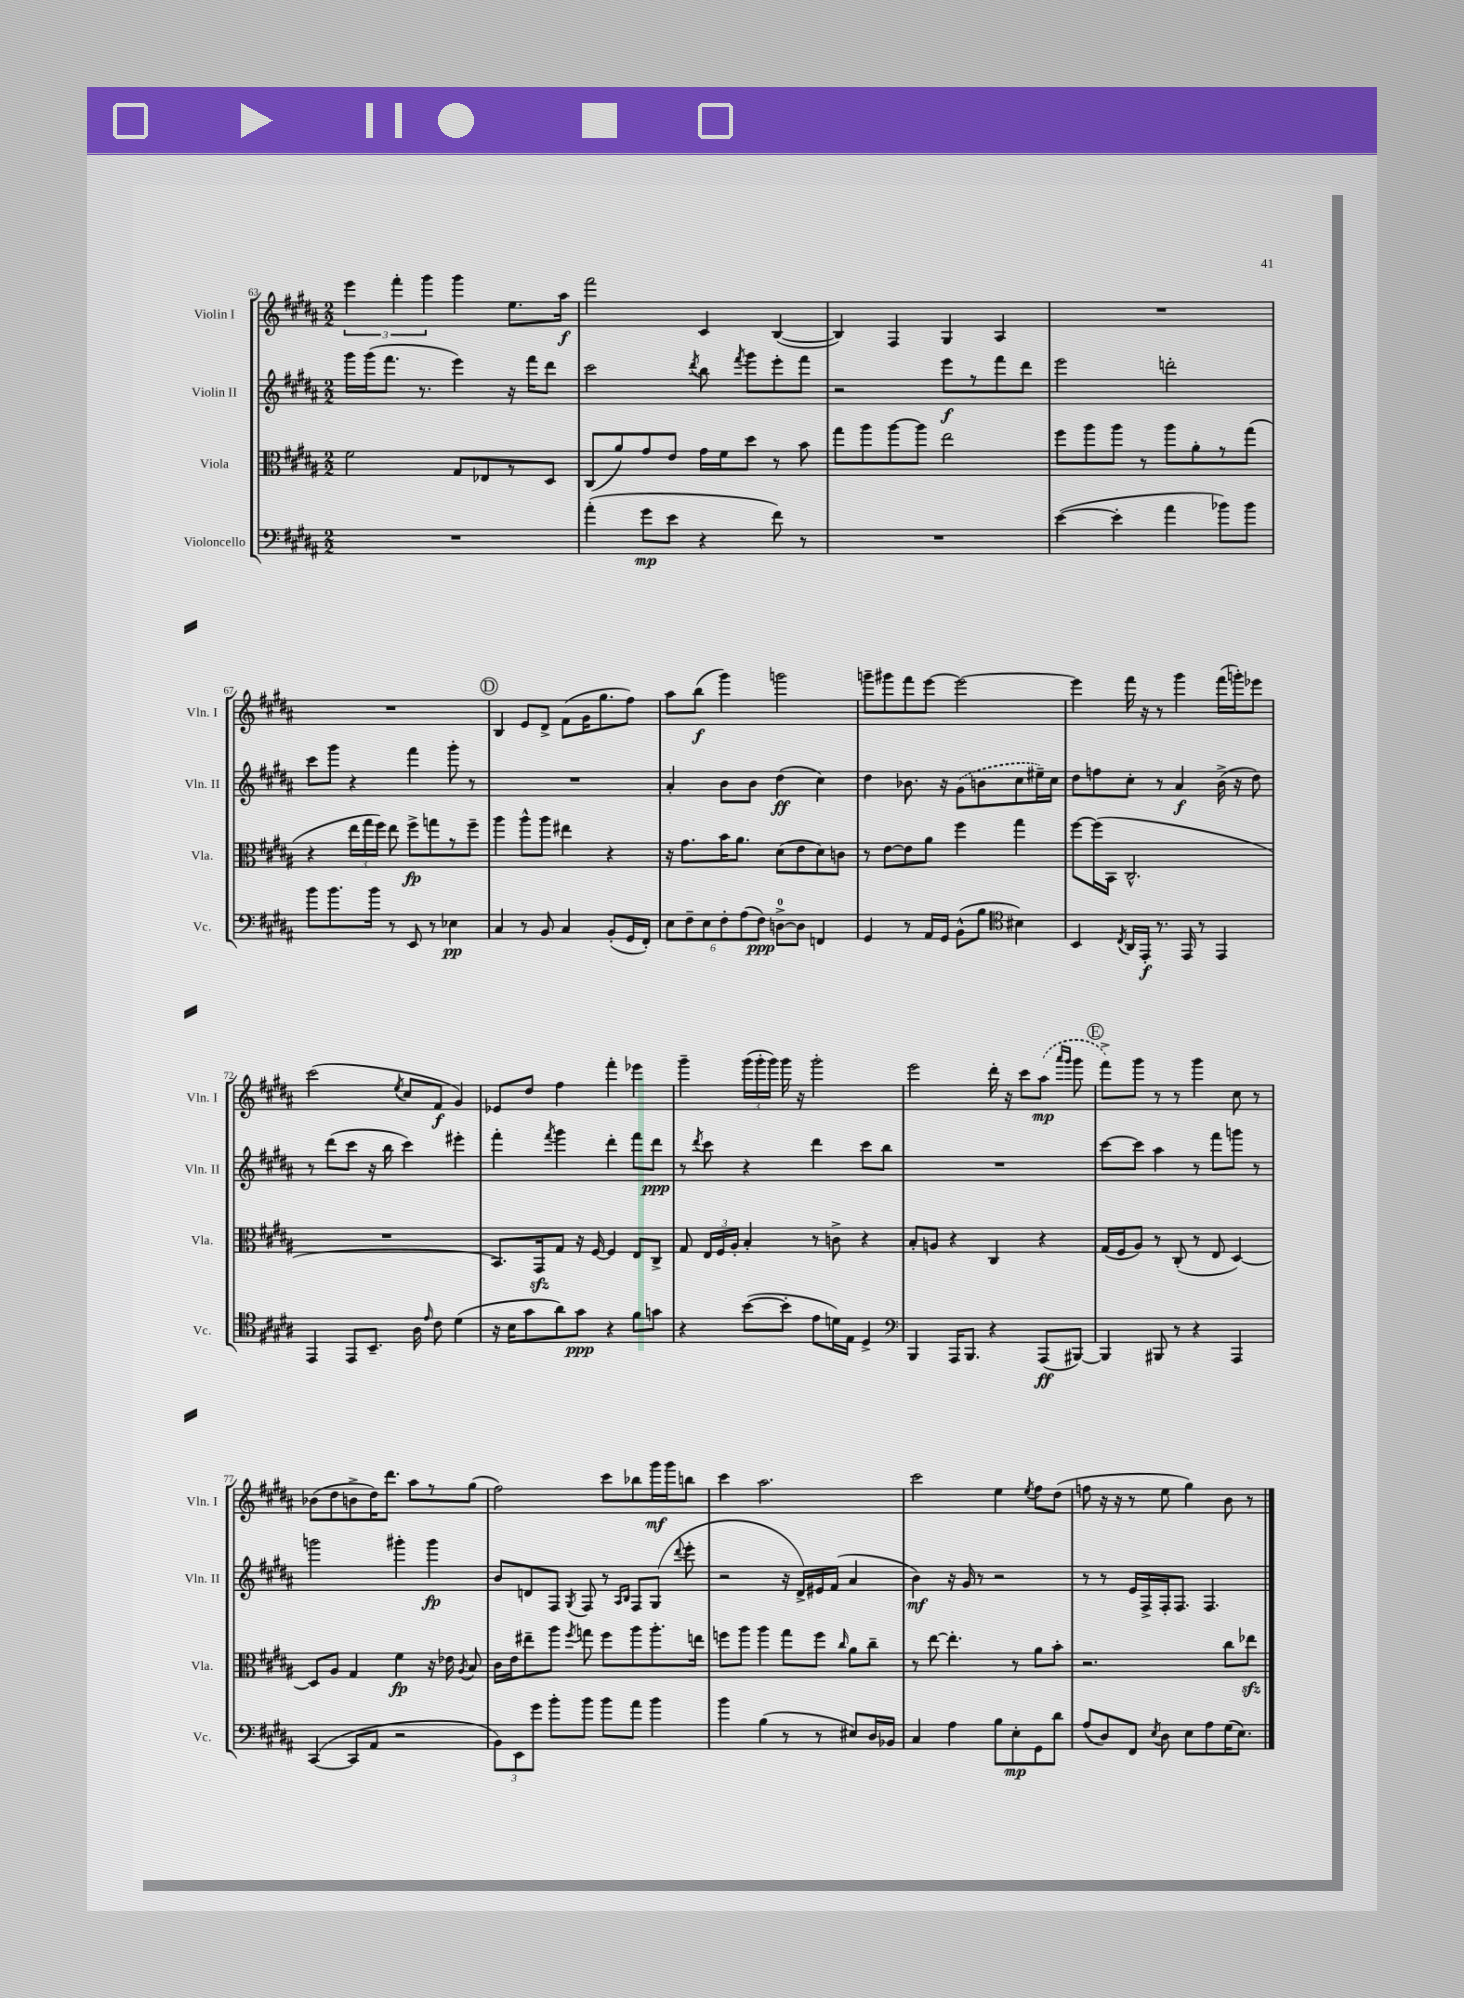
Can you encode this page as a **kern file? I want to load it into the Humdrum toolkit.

**kern	**dynam	**kern	**dynam	**kern	**dynam	**kern	**dynam
*part4	*part4	*part3	*part3	*part2	*part2	*part1	*part1
*staff4	*staff4	*staff3	*staff3	*staff2	*staff2	*staff1	*staff1
*I"Violoncello	*	*I"Viola	*	*I"Violin II	*	*I"Violin I	*
*I'Vc.	*	*I'Vla.	*	*I'Vln. II	*	*I'Vln. I	*
*clefF4	*	*clefC3	*	*clefG2	*	*clefG2	*
*k[f#c#g#d#a#]	*	*k[f#c#g#d#a#]	*	*k[f#c#g#d#a#]	*	*k[f#c#g#d#a#]	*
*M2/2	*	*M2/2	*	*M2/2	*	*M2/2	*
=63	=63	=63	=63	=63	=63	=63	=63
1r	.	2f#\	.	16ggg#\LL	.	6eee\	.
.	.	.	.	(16ggg#\J	.	.	.
.	.	.	.	8.fff#\J	.	.	.
.	.	.	.	.	.	6fff#'\	.
.	.	.	.	8.r	.	.	.
.	.	.	.	.	.	6ggg#\	.
.	.	8G#/L	.	4eee\)	.	4ggg#\	.
.	.	8E-X/	.	.	.	.	.
.	.	8r	.	16r	.	8.ee\L	.
.	.	.	.	16fff#\KL	.	.	.
.	.	8D#/J	.	8ddd#\J	.	.	.
.	.	.	.	.	.	16aa#\Jk	f
=64	=64	=64	=64	=64	=64	=64	=64
(4a#'\	.	(8C#/L	.	2ccc#\	.	2fff#\	.
.	.	8a#/)	.	.	.	.	.
8g#\L	mp	8g#/	.	.	.	.	.
8e\J	.	8e/J	.	.	.	.	.
.	.	.	.	8qddd#/	.	.	.
4r	.	16g#\LL	.	8bb\	.	4c#/	.
.	.	16f#\J	.	.	.	.	.
.	.	.	.	8qfff#/	.	.	.
.	.	8dd#\J	.	8ggg#\L	.	.	.
8f#\)	.	8r	.	8eee'\	.	([4B/	.
8r	.	8b\	.	8fff#\J	.	.	.
=65	=65	=65	=65	=65	=65	=65	=65
1r	.	8gg#\L	.	2r	.	4B/])	.
.	.	8aa#\	.	.	.	.	.
.	.	[8aa#\	.	.	.	4F#/	.
.	.	8aa#\J]	.	.	.	.	.
.	.	2ee\	.	8eee\L	f	4G#/	.
.	.	.	.	8r	.	.	.
.	.	.	.	8fff#\	.	4A#/	.
.	.	.	.	8ddd#\J	.	.	.
=66	=66	=66	=66	=66	=66	=66	=66
([4e\	.	8ff#\L	.	2eee\	.	1r	.
.	.	8aa#\	.	.	.	.	.
4e'\]	.	8aa#\J	.	.	.	.	.
.	.	8r	.	.	.	.	.
4a#\	.	8aa#\L	.	2dddn'\	.	.	.
.	.	8a#'\	.	.	.	.	.
8b-X\L)	.	8r	.	.	.	.	.
8b-\J	.	(8gg#\J	.	.	.	.	.
!!LO:LB:g=z
=67	=67	=67	=67	=67	=67	=67	=67
8b\L	.	4r	.	8ccc#\L	.	1r	.
8.b\	.	.	.	8ggg#\J	.	.	.
.	.	24ee\LL	.	4r	.	.	.
.	.	24gg#\	.	.	.	.	.
16b\Jk	.	.	.	.	.	.	.
.	.	24ff#\JJ)	.	.	.	.	.
8r	.	8ee\	.	.	.	.	.
8EE/	.	8ff#^\L	fp	4fff#\	.	.	.
8r	.	8ggn\	.	.	.	.	.
4E-X\	pp	8r	.	8ggg#'\	.	.	.
.	.	8ff#~\J	.	8r	.	.	.
!!LO:REH:place=s1:t=D
=68	=68	=68	=68	=68	=68	=68	=68
4C#/	.	4aa#\	.	1r	.	4B/	.
8r	.	8aa#^^\L	.	.	.	8e/L	.
8BB/	.	8aa#\J	.	.	.	8d#^/J	.
4C#/	.	4ee#X\	.	.	.	(8f#\L	.
.	.	.	.	.	.	16g#\K	.
.	.	.	.	.	.	8.gg#\	.
(8BB'/L	.	4r	.	.	.	.	.
16GG#/L	.	.	.	.	.	8ff#\J)	.
16FF#'/JJ)	.	.	.	.	.	.	.
=69	=69	=69	=69	=69	=69	=69	=69
12E\L	.	16r	.	4a#'/	.	8aa#\L	.
.	.	8.g#\L	.	.	.	.	.
12F#~\	.	.	.	.	.	.	.
.	.	.	.	.	.	(8bb\J	f
12E\	.	.	.	.	.	.	.
12F#'\	.	16b\K	.	8b\L	.	4ggg#\)	.
.	.	8.a#\J	.	.	.	.	.
(12A#\	.	.	.	.	.	.	.
.	.	.	.	8b\J	.	.	.
12F#\J)	ppp	.	.	.	.	.	.
[8Dn^\L	.	(8d#\L	.	(4dd#\	ff	2gggn\	.
8D\J]	.	8e\	.	.	.	.	.
4FFn/	.	8d#\)	.	4cc#\)	.	.	.
.	.	8cn\J	.	.	.	.	.
=70	=70	=70	=70	=70	=70	=70	=70
4GG#/	.	8r	.	4dd#\	.	8gggn~\L	.
.	.	[8e\L	.	.	.	8ggg#X\	.
8r	.	8e\]	.	8.b-X\	.	8fff#\	.
16AA#/LL	.	8a#\J	.	.	.	[8eee\J	.
16GG#/JJ	.	.	.	16r	.	.	.
(8BB^^\L	.	4ff#\	.	(8g#\L	.	2eee\_	.
8B\J	.	.	.	8bn\	.	.	.
*clefC4	*	*	*	*	*	*	*
4B#X\)	.	4gg#\	.	8cc#\	.	.	.
.	.	.	.	16ee#X~\L)	.	.	.
.	.	.	.	16cc#\JJ	.	.	.
=71	=71	=71	=71	=71	=71	=71	=71
4BB/	.	[8ff#\L	.	8dd#\L	.	4eee\]	.
.	.	(16ff#\L]	.	8ffn\	.	.	.
.	.	16BB\JJ	.	.	.	.	.
8qC#/	.	.	.	.	.	.	.
16AA#/LL	.	2.C#^^/	.	8cc#'\J	.	16fff#\	.
16EE'/JJ	f	.	.	.	.	16r	.
8.r	.	.	.	8r	.	8r	.
.	.	.	.	4a#/	f	4ggg#\	.
16EE/	.	.	.	.	.	.	.
8r	.	.	.	.	.	.	.
4EE/	.	.	.	(16b^\	.	(16fff#\LL	.
.	.	.	.	16r	.	16gggn'\J)	.
.	.	.	.	8dd#\)	.	8eee-X\J	.
!!LO:LB:g=z
=72	=72	=72	=72	=72	=72	=72	=72
4EE/	.	1r	.	8r	.	(2ccc#\	.
.	.	.	.	(8ddd#\L	.	.	.
8EE/L	.	.	.	8ccc#\J	.	.	.
8.BB~/J	.	.	.	16r	.	.	.
.	.	.	.	16bb\	.	.	.
.	.	.	.	.	.	8qee/	.
.	.	.	.	4ccc#\)	.	8cc#/L	.
16A#\	.	.	.	.	.	.	.
16qqe/	.	.	.	.	.	.	.
8c#\	.	.	.	.	.	8f#/J	f
(4d#\	.	.	.	4eee#X'\	.	4g#/)	.
=73	=73	=73	=73	=73	=73	=73	=73
16r	.	8.BB/L)	.	4fff#'\	.	8e-X/L	.
16B\KL	.	.	.	.	.	.	.
8g#\	.	.	.	.	.	8dd#/J	.
.	.	16GG#zz/k	.	.	.	.	.
.	.	.	.	8qfff#/	.	.	.
8a#\)	.	8G#/J	.	4ggg#\	.	4ff#\	.
8g#\J	ppp	16r	.	.	.	.	.
.	.	[16F#/	.	.	.	.	.
4r	.	4F#/]	.	4ddd#'\	.	4fff#'\	.
8f#\L	.	8E/L	.	8fff#\L	.	4eee-X\	.
8gn\J	.	8C#^/J	.	8ddd#\J	ppp	.	.
=74	=74	=74	=74	=74	=74	=74	=74
4r	.	8G#/	.	8r	.	4ggg#~\	.
.	.	.	.	8qddd#/	.	.	.
.	.	24E/LL	.	8ccc#\	.	.	.
.	.	24F#/	.	.	.	.	.
.	.	24A#'/JJ	.	.	.	.	.
([8b\L	.	4B'/	.	4r	.	(24ggg#\LL	.
.	.	.	.	.	.	24ggg#'\	.
.	.	.	.	.	.	24ggg#\JJ)	.
8b'\J]	.	.	.	.	.	16ggg#\	.
.	.	.	.	.	.	16r	.
8e\L	.	8r	.	4ddd#\	.	2ggg#'\	.
16dn\L)	.	8cn^\	.	.	.	.	.
16E\JJ	.	.	.	.	.	.	.
4D#^/	.	4r	.	8ccc#\L	.	.	.
.	.	.	.	8bb\J	.	.	.
=75	=75	=75	=75	=75	=75	=75	=75
*clefF4	*	*	*	*	*	*	*
4BBB/	.	8B'/L	.	1r	.	2eee\	.
.	.	8An/J	.	.	.	.	.
16AAA#/KL	.	4r	.	.	.	.	.
8.BBB/J	.	.	.	.	.	.	.
4r	.	4C#/	.	.	.	16ddd#'\	.
.	.	.	.	.	.	16r	.
.	.	.	.	.	.	8ccc#\L	.
(8AAA#/L	ff	4r	.	.	.	(8aa#\J	mp
.	.	.	.	.	.	16qqaaa#/LL	.
.	.	.	.	.	.	16qqggg#/JJ	.
[8BBB#X/J)	.	.	.	.	.	8ggg#\	.
!!LO:REH:place=s1:t=E
=76	=76	=76	=76	=76	=76	=76	=76
4BBB#/]	.	(16G#/LL	.	[8ccc#\L	.	8fff#^\L)	.
.	.	16F#/J	.	.	.	.	.
.	.	8A#/J)	.	8ccc#\J]	.	8ggg#\J	.
8BBB#X/	.	8r	.	4aa#\	.	8r	.
8r	.	(8C#'/	.	.	.	8r	.
4r	.	8r	.	8r	.	4ggg#\	.
.	.	8E/	.	8fff#\L	.	.	.
4AAA#/	.	[4D#/)	.	8gggn\J	.	8cc#\	.
.	.	.	.	8r	.	8r	.
!!LO:LB:g=z
=77	=77	=77	=77	=77	=77	=77	=77
([4CC#/	.	8D#/L]	.	2gggn\	.	(8b-X\L	.
.	.	8A#/J	.	.	.	8dd#\	.
8CC#/L]	.	4G#/	.	.	.	8bn^\	.
8AA#/J	.	.	.	.	.	16dd#\K)	.
.	.	.	.	.	.	8.ddd#\J	.
2r	.	4f#\	fp	4ggg#X'\	.	.	.
.	.	.	.	.	.	8aa#\L	.
.	.	16r	.	4ggg#\	fp	8r	.
.	.	16e-X\	.	.	.	.	.
.	.	8qA#/	.	.	.	.	.
.	.	8B/	.	.	.	(8gg#\J	.
=78	=78	=78	=78	=78	=78	=78	=78
12BB\L)	.	16c#\LL	.	8b/L	.	2ff#\)	.
.	.	16e\J	.	.	.	.	.
12EE\	.	.	.	.	.	.	.
.	.	8ee#X~\	.	8dn/	.	.	.
12g#\J	.	.	.	.	.	.	.
8b'\L	.	8aa#\J	.	8F#/J	.	.	.
.	.	8qff#/	.	8qG#/	.	.	.
8b\J	.	8ggn\	.	8F#/	.	.	.
8b\L	.	8ff#\L	.	8r	.	8ccc#\L	.
.	.	.	.	16qqA#/LL	.	.	.
.	.	.	.	16qqB/JJ	.	.	.
8a#\J	.	8aa#\	.	8F#/L	.	8bb-X\	.
4b\	.	8.aa#'\	.	(8G#/J	.	16ggg#\L	mf
.	.	.	.	.	.	16ggg#\J	.
.	.	.	.	8qqddd#/	.	.	.
.	.	.	.	8eee'\	.	8bbn\J	.
.	.	16een\Jk	.	.	.	.	.
=79	=79	=79	=79	=79	=79	=79	=79
4b\	.	8ffn\L	.	2r	.	4ccc#\	.
.	.	8aa#\J	.	.	.	.	.
(4B\	.	4aa#\	.	.	.	2.aa#\	.
8r	.	8gg#\L	.	16r	.	.	.
.	.	.	.	16d#^/LL)	.	.	.
8r	.	8ff\J	.	16e#X/	.	.	.
.	.	.	.	(16f#/JJ	.	.	.
.	.	16qqcc#/	.	.	.	.	.
8E#X/L)	.	8a#\L	.	4a#/	.	.	.
16D#/L	.	8cc#~\J	.	.	.	.	.
16BB-X/JJ	.	.	.	.	.	.	.
=80	=80	=80	=80	=80	=80	=80	=80
4C#/	.	8r	.	4b\)	mf	2ccc#\	.
.	.	[8ee\	.	.	.	.	.
4A#\	.	4.ee'\]	.	16r	.	.	.
.	.	.	.	16g#/	.	.	.
.	.	.	.	8r	.	.	.
8B\L	.	.	.	2r	.	4ee\	.
8E'\	mp	8r	.	.	.	.	.
.	.	.	.	.	.	8qee/	.
8GG#\	.	8a#\L	.	.	.	8ff#\L	.
8d#\J	.	8b'\J	.	.	.	(8dd#\J	.
=81	=81	=81	=81	=81	=81	=81	=81
(8A#/L	.	2.r	.	8r	.	8ffn\	.
8D#/)	.	.	.	8r	.	16r	.
.	.	.	.	.	.	16r	.
8FF#/J	.	.	.	16e/LL	.	8r	.
.	.	.	.	16F#^/	.	.	.
8qE/	.	.	.	.	.	.	.
8D#\	.	.	.	16F#'/J	.	8ee\	.
.	.	.	.	8.F#/J	.	.	.
8E\L	.	.	.	.	.	4gg#\)	.
8A#\	.	.	.	4.F#/	.	.	.
(16G#\K	.	8cc#\L	.	.	.	8b\	.
8.E\J)	.	.	.	.	.	.	.
.	.	8ee-Xzz\J	.	.	.	8r	.
==	==	==	==	==	==	==	==
*-	*-	*-	*-	*-	*-	*-	*-
